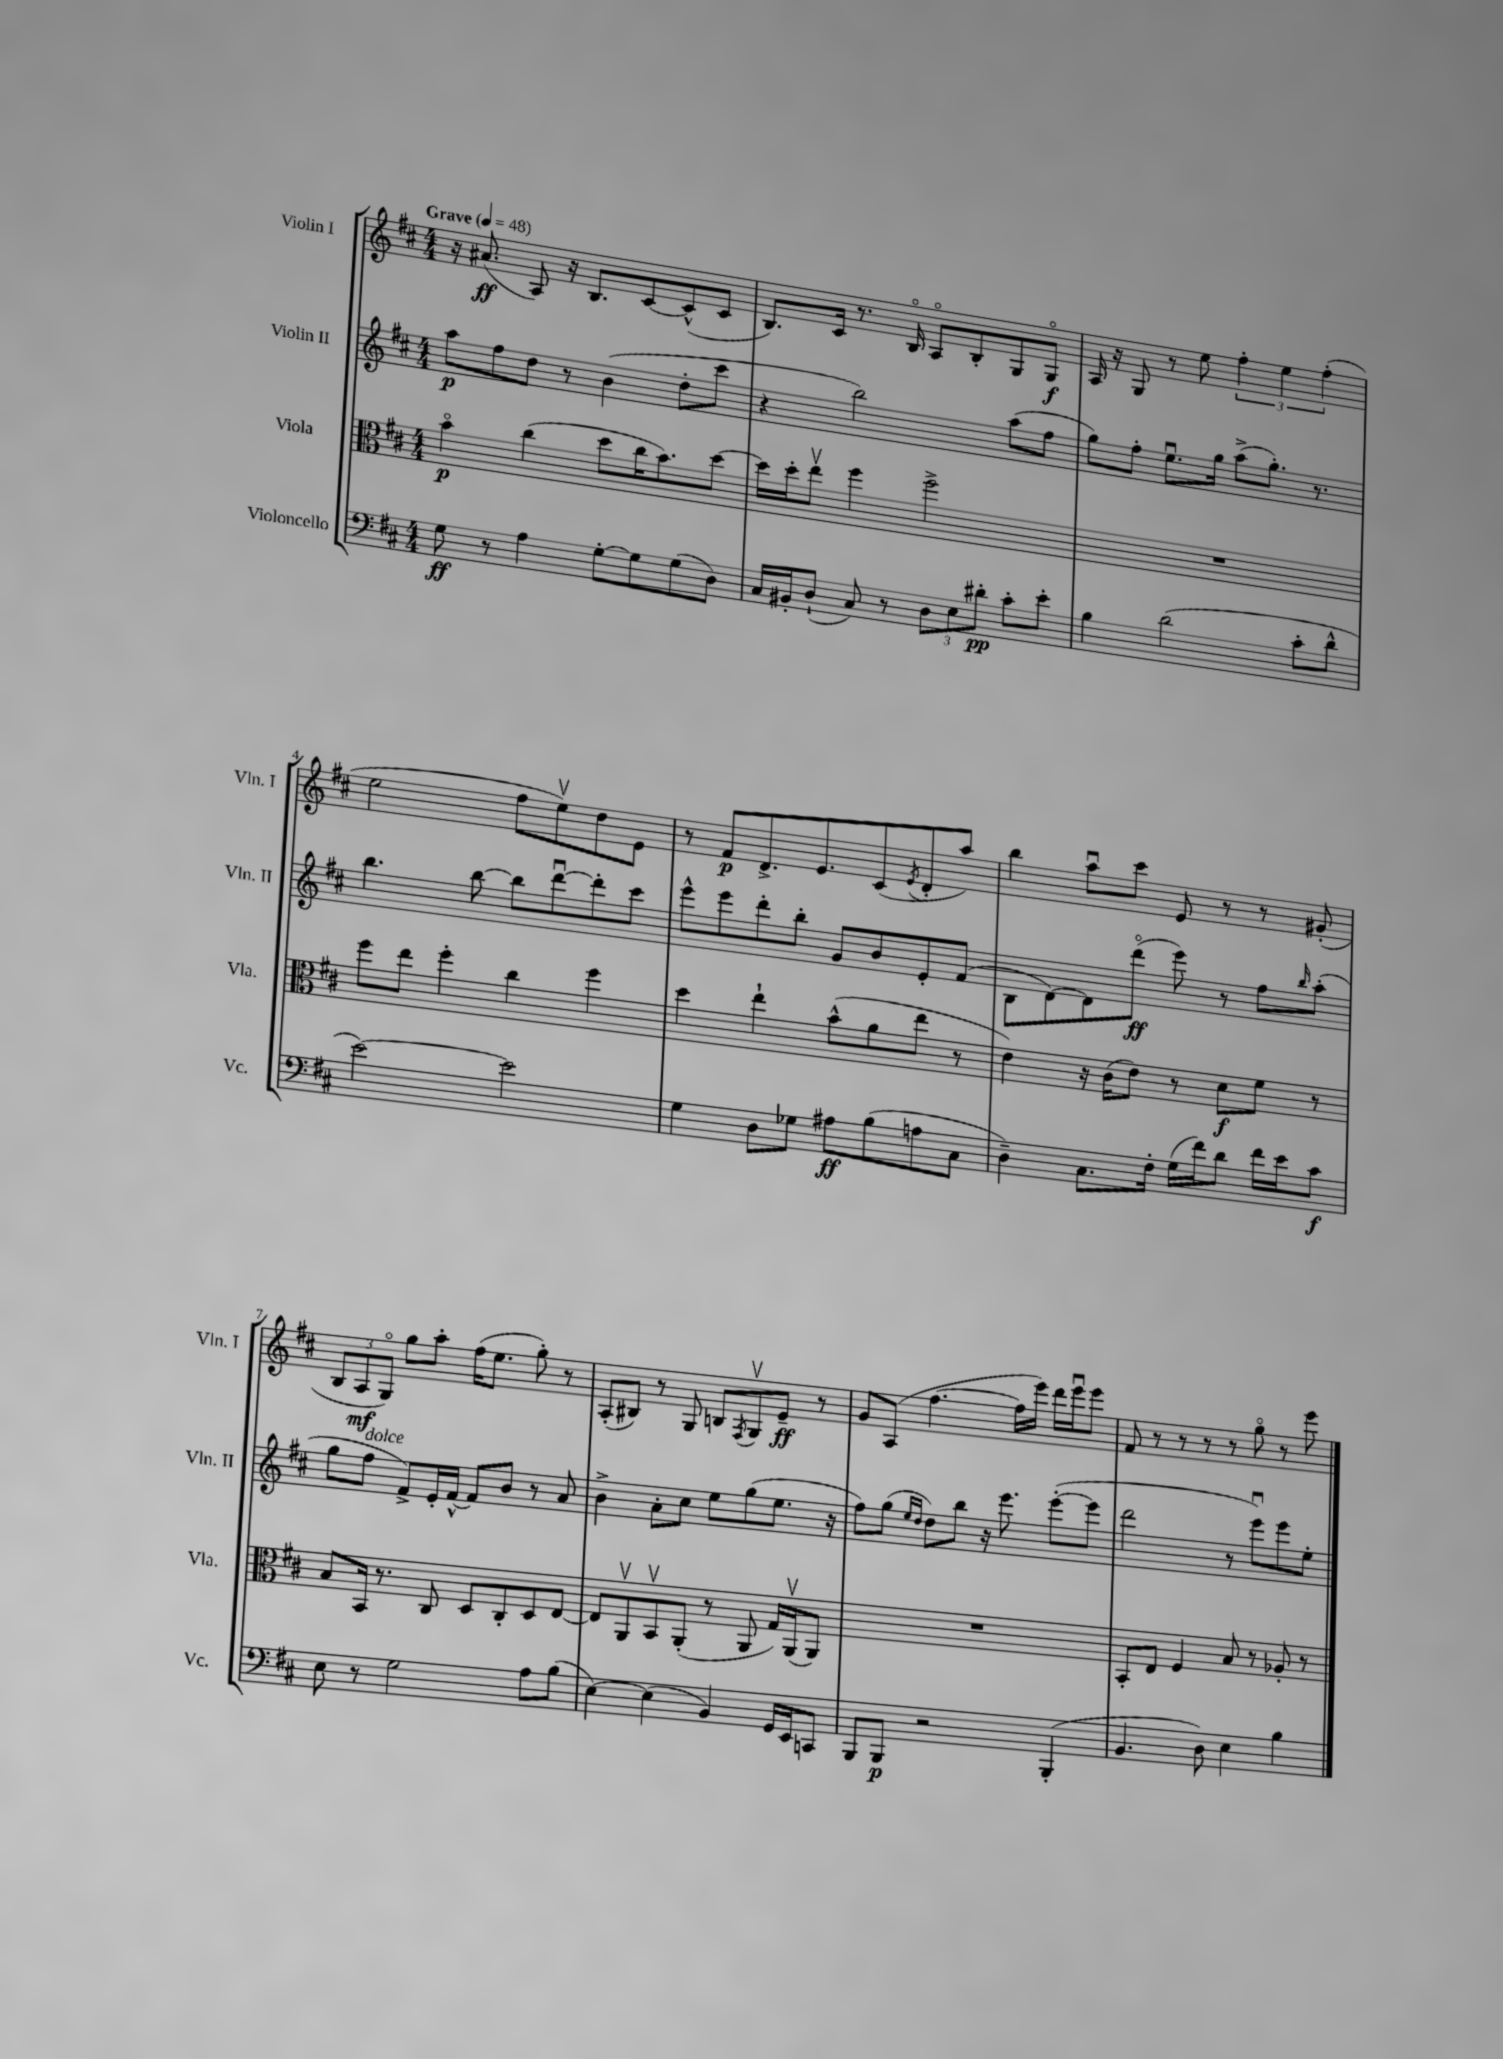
<<
\new StaffGroup <<
\new Staff = "s0" \with { instrumentName = "Violin I" shortInstrumentName = "Vln. I" } {
    \clef treble \key d \major \numericTimeSignature \time 4/4 \tempo "Grave" 4 = 48
    r16 ais'8.\ff( a8) r16 b8. cis'8~ cis'8-^( cis'8 |
    b8.) cis'16 r8. b16\flageolet a8\flageolet b8-. g8 g8\flageolet\f |
    a16 r16 g8 r8 e''8 \tuplet 3/2 { fis''4-. e''4 fis''4-.( } |
    e''2 fis''8 e''8\upbow) d''8 e'8 |
    r8 fis'8\p d'8.-> e'8. cis'8( \acciaccatura { e'8 } d'8-. a''8) |
    b''4 a''8\downbow cis'''8 e'8 r8 r8 gis'8-.( |
    \tuplet 3/2 { b8 a8\mf g8\flageolet) } g''8 a''8-. fis''16( e''8. g''8-.) r8 |
    a8-.( bis8) r8 g8 b8 \acciaccatura { fis8 } g8\upbow e'8--\ff r8 |
    g'8 a8( fis''4.~ fis''16 e'''16) d'''16 e'''16\downbow e'''8 |
    fis'8 r8 r8 r8 r8 g''8\flageolet r8 e'''8 \bar "|." |
}
\new Staff = "s1" \with { instrumentName = "Violin II" shortInstrumentName = "Vln. II" } {
    \clef treble \key d \major \numericTimeSignature \time 4/4
    a''8\p fis''8 d''8 r8 b'4( d''8-. cis'''8 |
    r4 b''2) a''8( fis''8 |
    g''8) fis''8-. e''8.\downbow g''16 a''8->( g''8.-.) r8. |
    b''4. b''8~ b''8 d'''8~\downbow d'''8-. cis'''8 |
    e'''8-^ e'''8 d'''8-. b''8-. g'8 b'8 e'8-. fis'8( |
    b8 d'8~) d'8 d'''8\flageolet\ff( e'''8) r8 fis''8 \grace { b''16 } a''8-.( |
    g''8 fis''8^\markup { \italic "dolce" } fis'8->) e'16-. fis'16~-^ fis'8 b'8 r8 a'8 |
    b'4-> a'8-. cis''8 e''8 g''8( e''8. r16 |
    fis''8) g''8( \grace { e''16 d''16 } d''8) b''8 r16 e'''8. e'''8~-.( e'''8 |
    d'''2 r8 e'''8\downbow) e'''8 e''8-. \bar "|." |
}
\new Staff = "s2" \with { instrumentName = "Viola" shortInstrumentName = "Vla." } {
    \clef alto \key d \major \numericTimeSignature \time 4/4
    b'4\flageolet\p cis''4( d''8 cis''16 b'8.) d''8~ |
    d''16 d''16-. e''8\upbow fis''4 fis''2-> |
    R1 |
    fis''8 e''8 fis''4-. cis''4 fis''4 |
    d''4 e''4-! b'8-^( a'8 e''8 r8 |
    e'4) r16 cis'16( e'8) r8 d'8\f fis'8 r8 |
    b8 b,16 r8. cis8 d8 cis8-. d8 e8~ |
    e8 a,8\upbow b,8\upbow a,8-.( r8 a,8 g16) a,16\upbow( a,8) |
    R1 |
    b,8-. e8 fis4 b8 r8 aes8-. r8 \bar "|." |
}
\new Staff = "s3" \with { instrumentName = "Violoncello" shortInstrumentName = "Vc." } {
    \clef bass \key d \major \numericTimeSignature \time 4/4
    g8\ff r8 a4 g8~-. g8 g8( d8) |
    cis16 bis,16-. d8-!( cis8) r8 \tuplet 3/2 { d8 e8 dis'8-.\pp } cis'8-. e'8-. |
    b4 d'2( cis'8-. d'8-^ |
    e'2~) e'2 |
    g4 d8 ges8 ais8\ff b8( a8 cis8 |
    d4--) cis8. fis16-. g16( fis'16) d'8 fis'16 e'16 cis'8\f |
    e8 r8 g2 a8 b8( |
    e4~) e4( b,4) g,16 e,16 c,8 |
    b,,8 b,,8\p r2 b,,4-.( |
    b,4. d8) e4 b4 \bar "|." |
}
>>
>>
